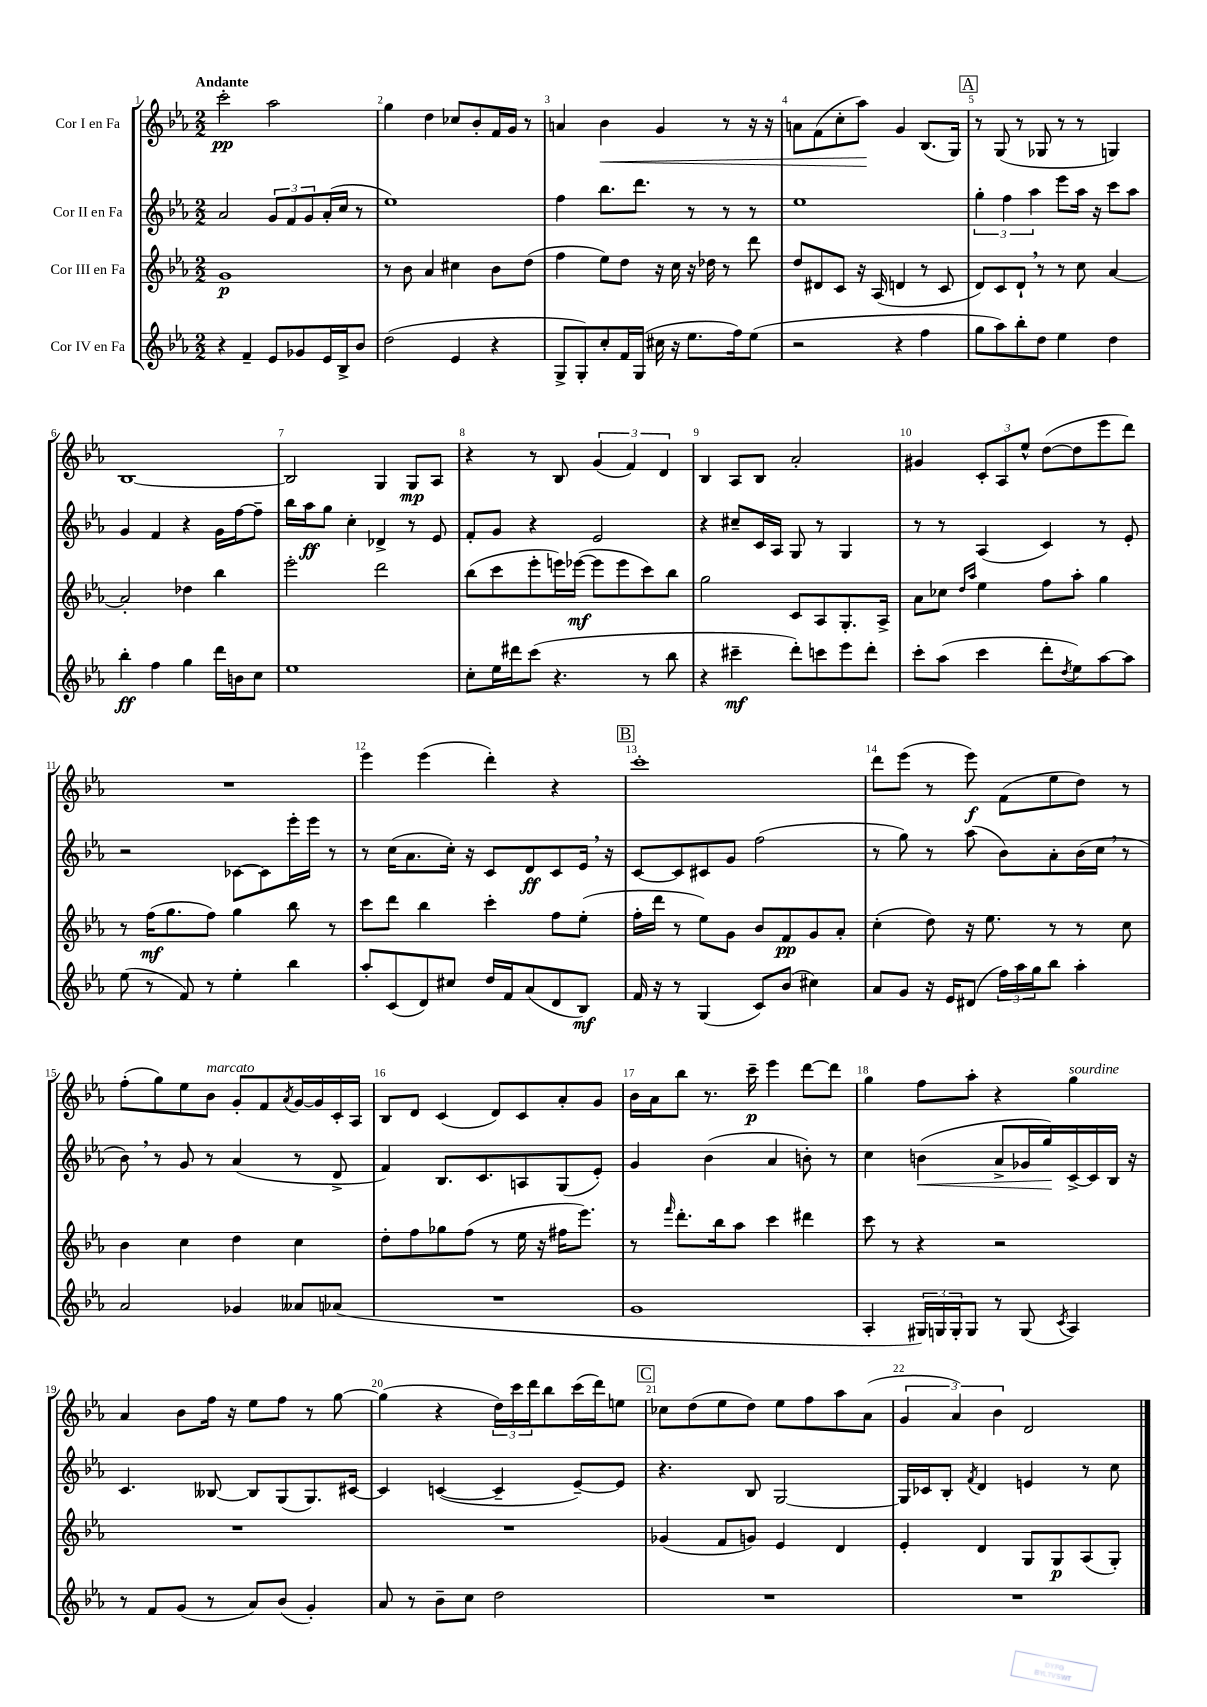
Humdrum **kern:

**kern	**kern	**kern	**kern
*staff4	*staff3	*staff2	*staff1
*clefG2	*clefG2	*clefG2	*clefG2
*k[b-e-a-]	*k[b-e-a-]	*k[b-e-a-]	*k[b-e-a-]
*M2/2	*M2/2	*M2/2	*M2/2
4r	1g	2a-/	2ccc'\
4f~/	.	.	.
8e-/L	.	12g/L	2aa-\
.	.	12f/	.
8g-/	.	.	.
.	.	12g/	.
16e-/L	.	(16a-'/L	.
16B-^/J	.	16cc/JJ	.
8b-/J	.	8r	.
=	=	=	=
(2dd\	8r	1ee-)	4gg\
.	8b-\	.	.
.	4a-/	.	4dd\
4e-/	4cc#\	.	8cc-/L
.	.	.	8b-'/
4r	8b-\L	.	16f/L
.	.	.	16g/JJ
.	(8dd\J	.	8r
=	=	=	=
8G^/L	4ff\	4ff\	4a/
8G'/)	.	.	.
8cc'/	8ee-\L)	8.bb-\L	4b-\
16f/L	8dd\J	.	.
(16G/JJ	.	8.ddd\J	.
16cc#\	16r	.	4g/
16r	16cc\	.	.
8.ee-\L	16r	8r	.
.	16dd-\	.	.
.	8r	8r	8r
16ff\k)	.	.	.
(8ee-\J	8ddd\	8r	16r
.	.	.	16r
=	=	=	=
2r	8dd/L	1ee-	8a\L
.	8d#/	.	(8f\
.	8c/J	.	8cc'\
.	16r	.	8aa-\J)
.	(16A-/	.	.
4r	4d/	.	4g/
4ff\	8r	.	(8.B-/L
.	8c/	.	.
.	.	.	16G/Jk)
=	=	=	=
8gg\L	8d/L)	6gg'\	8r
8aa-\)	8c/	.	(8G/
.	.	6ff\	.
8bb-'\	8d`/J	.	8r
.	.	6aa-\	.
8dd\J	8r	.	8G-/
4ee-\	8r	8eee-\L	8r
.	8cc\	16aa-\Jk	8r
.	.	16r	.
4dd\	[4a-/	8ccc\L	4G/)
.	.	8aa-\J	.
=	=	=	=
4bb-'\	2a-'/]	4g/	[1B-
4ff\	.	4f/	.
4gg\	4dd-\	4r	.
16ddd\LL	4bb-\	16g\LL	.
16b\J	.	[16ff\J	.
8cc\J	.	8ff~\]J	.
=	=	=	=
1ee-	2eee-'\	16bb-\LL	2B-/]
.	.	16aa-\J	.
.	.	8gg\J	.
.	.	4cc'\	.
.	2ddd\	4d-^/	4G/
.	.	8r	8G/L
.	.	8e-/	8A-/J
=	=	=	=
8cc'\L	(8bb-\L	8f'/L	4r
16ee-\L	8ccc\	8g/J	.
16ddd#\J	.	.	.
(8ccc\J	8eee-'\	4r	8r
4.r	16eee\L)	.	8B-/
.	([16eee-\JJ	.	.
.	8eee-\]L	2e-/	(6g/
.	8eee-\	.	.
.	.	.	6f/)
8r	8ccc\)	.	.
.	.	.	6d/
8bb-\	8bb-\J	.	.
=	=	=	=
4r	2gg\	4r	4B-/
4ccc#~\	.	8cc#~/L	8A-/L
.	.	16c/L	8B-/J
.	.	16A-/JJ	.
8ddd'\L)	8c/L	8G/	2a-'/
8ccc\	8A-/	8r	.
8eee-\	8.G'/	4G/	.
8ddd'\J	.	.	.
.	16A-^/Jk	.	.
=	=	=	=
8ccc'\L	8a-\L	8r	4g#/
(8aa-\J	8cc-\J	8r	.
.	16qqdd/LL	.	.
.	16qqaa-/JJ	.	.
4ccc\	4ee-\	(4A-/	12c'/L
.	.	.	12A-/
.	.	.	12ee-^^/J
8ddd'\L	8ff\L	4c/)	([8dd\L
8qdd/	.	.	.
8ee-\)	8aa-'\J	.	8dd\]
[8aa-\	4gg\	8r	8eee-\
8aa-\]J	.	8e-'/	8ddd\J)
=	=	=	=
(8ee-\	8r	2r	1r
8r	(16ff\LK	.	.
.	8.gg\	.	.
8f/)	.	.	.
8r	8ff\J)	.	.
4ee-'\	4gg\	[8c-\L	.
.	.	8c-\]	.
4bb-\	8bb-\	16eee-'\L	.
.	.	16eee-\JJ	.
.	8r	8r	.
=	=	=	=
8aa-'/L	8ccc\L	8r	4eee-\
(8c/	8ddd\J	(16cc\LK	.
.	.	8.a-\	.
8d/)	4bb-\	.	(4eee-\
8cc#/J	.	16cc'\Jk)	.
.	.	16r	.
16dd/LL	4ccc'\	8c/L	4ddd'\)
16f/J	.	.	.
(8a-/	.	8d/	.
8d/	8ff\L	8c/	4r
8B-/J)	(8ee-'\J	16e-/Jk	.
.	.	16r	.
=	=	=	=
16f/	16ff'\LL	[8c/L	1ccc'
16r	16ddd\JJ	.	.
8r	8r	8c/]	.
(4G/	8ee-\L)	8c#/	.
.	8g\J	8g/J	.
8c/L)	8b-/L	(2ff\	.
(8b-/J	8f/	.	.
4cc#\)	8g/	.	.
.	8a-'/J	.	.
=	=	=	=
8a-/L	(4cc'\	8r	8ddd\L
8g/J	.	8gg\)	(8eee-\J
16r	8dd\)	8r	8r
16e-/LK	.	.	.
(8d#/J	16r	(8aa-\	8eee-\)
.	8.ee-\	.	.
24ff\LL)	.	8b-\L)	(8f\L
24aa-\	.	.	.
24gg\J	.	.	.
8bb-\J	8r	8a-'\	8ee-\
4aa-'\	8r	(16b-\L	8dd\J)
.	.	16cc\JJ	.
.	8cc\	8r	8r
=	=	=	=
2a-/	4b-\	8b-\)	(8ff'\L
.	.	8r	8gg\)
.	4cc\	8g/	8ee-\
.	.	8r	8b-\J
4g-/	4dd\	(4a-/	8g'/L
.	.	.	8f/
.	.	.	8qa-/
8a--/L	4cc\	8r	[16g/L
.	.	.	16g/]
(8a-/J	.	8d^/	16c'/
.	.	.	16A-/JJ
=	=	=	=
1r	8dd'\L	4f/)	8B-/L
.	8ff\	.	8d/J
.	8gg-\	8.B-/L	(4c/
.	(8ff\J	.	.
.	.	8.c/	.
.	8r	.	8d/L)
.	16ee-\	8A/	8c/
.	16r	.	.
.	16ff#\LK	(8G/	8a-'/
.	8.eee-\J)	.	.
.	.	8e-'/J)	8g/J
=	=	=	=
1g	8r	4g/	16b-\LL
.	.	.	16a-\J
.	16qqfff/	.	.
.	8.ddd'\L	.	8bb-\J
.	.	(4b-\	8.r
.	16bb-\k	.	.
.	8aa-\J	.	.
.	.	.	16ccc~\
.	4ccc\	4a-/	4eee-\
.	4ddd#\	8b'\)	[8ddd\L
.	.	8r	8ddd\]J
=	=	=	=
4A-'/	8ccc\	4cc\	4gg\
.	8r	.	.
24G#/LL)	4r	(4b\	8ff\L
24G/	.	.	.
24G'/J	.	.	.
8G/J	.	.	8aa-'\J
8r	2r	8a-^/L	4r
(8G/	.	16g-/L	.
.	.	16gg/)	.
8qc/	.	.	.
4A-/)	.	[16c^/	4gg\
.	.	16c/]	.
.	.	16B-/JJ	.
.	.	16r	.
=	=	=	=
8r	1r	4.c/	4a-/
8f/L	.	.	.
(8g/J	.	.	8b-\L
8r	.	[8B--/	16ff\Jk
.	.	.	16r
8a-/L)	.	8B--/]L	8ee-\L
(8b-/J	.	(8G/	8ff\J
4g'/)	.	8.G/)	8r
.	.	.	[8gg\
.	.	[16c#/Jk	.
=	=	=	=
8a-/	1r	4c#/]	(4gg\]
8r	.	.	.
8b-~\L	.	([4c/	4r
8cc\J	.	.	.
2dd\	.	4c~/]	24dd\LL)
.	.	.	24ccc\
.	.	.	24ddd\J
.	.	.	8bb-\
.	.	[8e-~/L)	(16ccc\L
.	.	.	16ddd\J)
.	.	8e-/]J	8ee\J
=	=	=	=
1r	(4g-/	4.r	8cc-\L
.	.	.	(8dd\
.	8f/L	.	8ee-\
.	8g/J)	8B-/	8dd\J)
.	4e-/	[2G/	8ee-\L
.	.	.	8ff\
.	4d/	.	8aa-\
.	.	.	(8a-\J
=	=	=	=
1r	4e-'/	16G/]LL	6g/
.	.	16c-/J	.
.	.	8B-'/J	.
.	.	.	6a-/)
.	.	8qf/	.
.	4d/	4d/	.
.	.	.	6b-\
.	8G/L	4e/	2d/
.	8G/	.	.
.	(8A-/	8r	.
.	8G'/J)	8cc\	.
==	==	==	==
*-	*-	*-	*-
